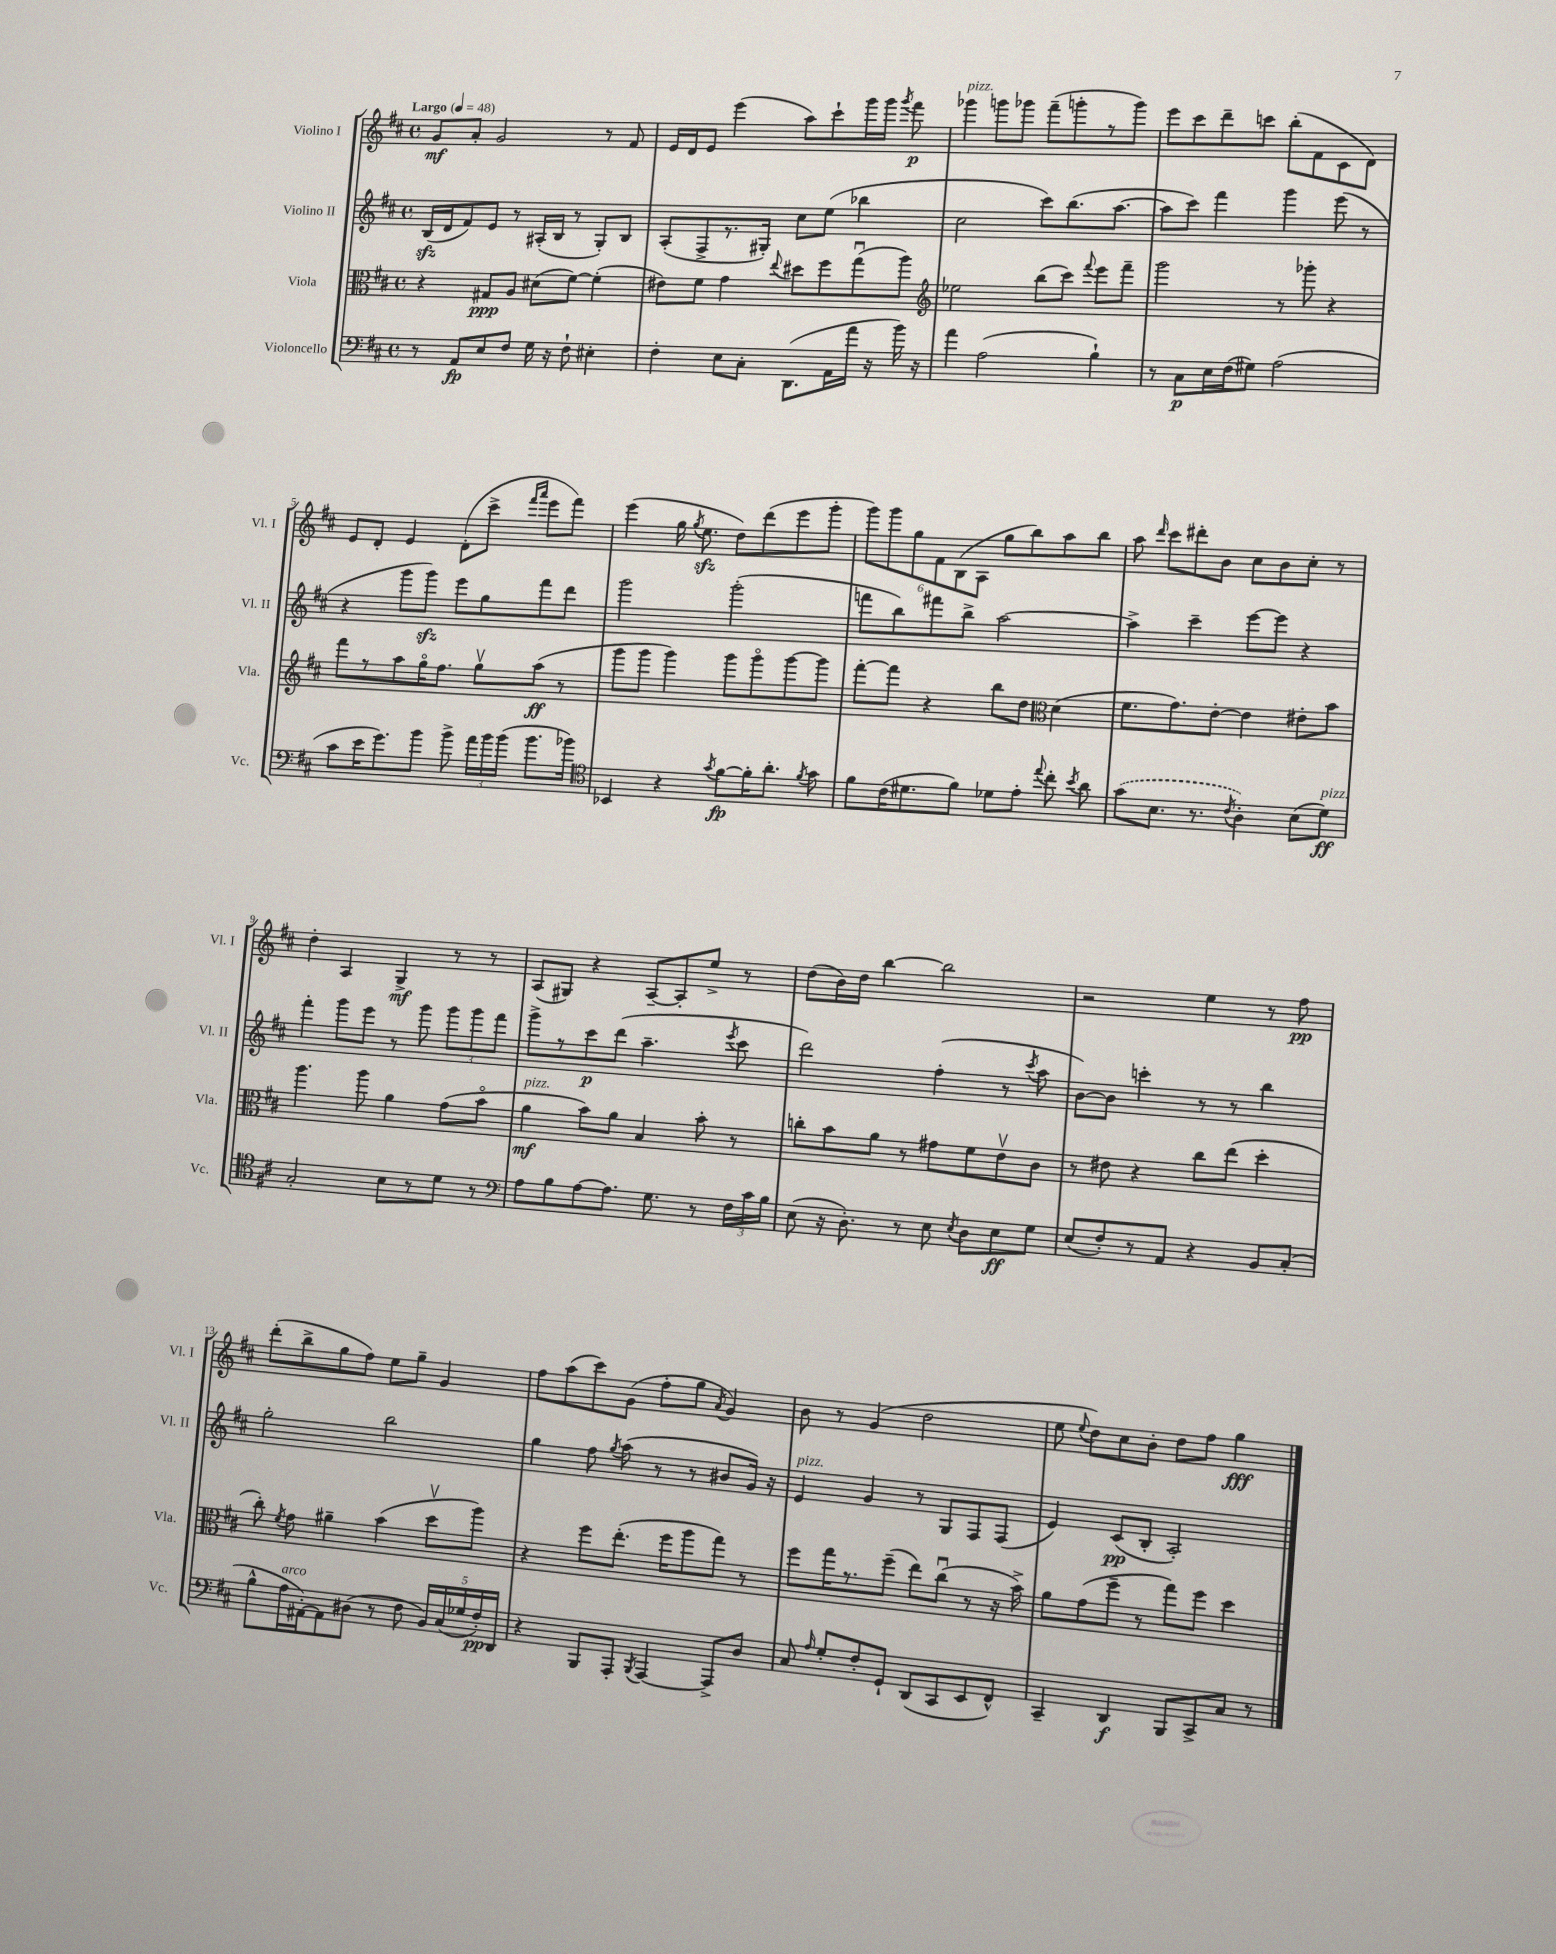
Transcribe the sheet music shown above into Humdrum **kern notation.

**kern	**kern	**kern	**kern
*staff4	*staff3	*staff2	*staff1
*clefF4	*clefC3	*clefG2	*clefG2
*k[f#c#]	*k[f#c#]	*k[f#c#]	*k[f#c#]
*M4/4	*M4/4	*M4/4	*M4/4
*met(c)	*met(c)	*met(c)	*met(c)
*MM48	*MM48	*MM48	*MM48
8r	4r	(16B/LL	8g/L
.	.	16d/J	.
8AA/L	.	8f#/)	8a'/J
8E/	8G#/L	8e/J	2g/
8F#/J	8A/J	8r	.
16G\	(8d#\L	(16A#'/LL	.
16r	.	16B/JJ	.
8F#`\	[8f#\J)	8r	.
4E#'\	(4f#'\]	8G'/L)	8r
.	.	8B/J	8f#/
=	=	=	=
4F#'\	8e#\L)	(8A'/L	16e/LL
.	.	.	16d/J
.	8f#\J	8F#^/	8e/J
8E\L	4g\	8.r	(4eee\
8C#'\J	.	.	.
.	.	16G#'/Jk)	.
.	8qqee/	.	.
(8.DD\L	8dd#\L	8cc#\L	8aa\L)
.	8ff#\	(8ee\J	8ccc#`\
16AA\L	.	.	.
16a\JJ	(8ggu\	4bb-\	16ggg\L
16r	.	.	16ggg\JJ
.	.	.	8qggg/
16b\)	8aa\J)	.	8fff#\
16r	.	.	.
=	=	=	=
*	*clefG2	*	*
4a\	2ee-\	2cc#\	4ggg-\
(2A\	.	.	8ggg\L
.	.	.	8ggg-\J
.	(8bb\L	8ccc#\L)	(8fff#~\L
.	8ccc#\J)	(8.bb\	8ggg'\
.	8qqfff#/	.	.
4B`\)	8eee\L	.	8r
.	.	[8.aa\J	.
.	8fff#~\J	.	8ggg\J)
=	=	=	=
8r	2ggg\	8aa\]L	8eee\L
8C#\L	.	8ccc#\J)	8ccc#\
16E\L	.	4fff#\	8ddd~\
(16F#\J	.	.	.
8G#\J)	.	.	8ccc\J
(2A\	8r	4ggg\	(8bb'\L
.	8ggg-'\	.	8f#\
.	4r	(8eee\	8c#\
.	.	8r	8d\J)
=	=	=	=
8c#\L	8fff#\L	4r	8e/L
16e\K	8r	.	8d'/J
8.g\)	.	.	.
.	8aa\	8ggg\L	4e/
8b\J	16ggo\K	8ggg\J)	.
.	8.ff#\J	.	.
8b^\	.	8eee\L	(8d'\L
24a\LL	8ggv\L	8gg\	8ccc#^\J
24b\	.	.	.
(24b\JJ	.	.	.
.	.	.	16qqfff#/LL
.	.	.	16qqaaa/JJ
8.b\L	(8aa\J	8fff#\	8eee\L
.	8r	8ddd\J	8fff#\J)
16b-\Jk)	.	.	.
=	=	=	=
*clefC4	*	*	*
4BB-/	8ggg\L	2ggg\	(4eee\
.	8ggg\J	.	.
4r	4ggg\)	.	16gg\
.	.	.	8qgg/
.	.	.	8.ee\
8qg/	.	.	.
[8f#\L	8ggg\L	(2ggg'\	8dd\L)
16f#'\]K	8gggo\	.	(8ddd\
8.a'\J	.	.	.
.	[8ggg\	.	8eee\
8qf#/	.	.	.
8g\	8ggg\]J	.	8ggg'\J
=	=	=	=
8f#\L	[8fff#'\L	8fff\L	12ggg\L)
.	.	.	12ggg\
(16c#\K	8fff#\]J	8bb\)	.
.	.	.	12gg\
8.d#\	.	.	.
.	4r	8fff#\	12f#\
.	.	.	(12B\
8f#\J)	.	8bb^\J	.
.	.	.	12A\J
8d-\L	8bb\L	[2aa\	8gg\L
8e'\J	8dd\J	.	8bb\)
*	*clefC3	*	*
8qqee/	.	.	.
8cc#'\	(4d\	.	8aa\
8qb/	.	.	.
8a\	.	.	8bb\J
=	=	=	=
(8g\L	8.f#\L	4aa^\]	8aa\
.	.	.	16qqddd/
8.B\J	.	.	8ccc#\L
.	8.g\)	.	.
.	.	4ccc#~\	8ddd#'\
8.r	.	.	.
.	[8e'\J	.	8b\J
8qc#/	.	.	.
4A'\)	4e\]	[8eee\L	8cc#\L
.	.	8eee\]J	8b\
(8B\L	8e#'\L	4r	8cc#'\J
8d\J)	8b\J	.	8r
=	=	=	=
2G'/	4.aa\	4fff#'\	4dd'\
.	.	8ggg\L	4A/
.	8aa\	8eee\J	.
8B\L	4a\	8r	4G^/
8r	.	8ggg\	.
8d\J	(8g\L	12ggg\L	8r
.	.	12ggg\	.
8r	8bo\J	.	8r
.	.	12fff#\J	.
=	=	=	=
*clefF4	*	*	*
8A\L	4a\	8ggg^\L	(8A/L
8B\	.	8r	8G#/J)
[8A\	8b\L)	8ccc#\	4r
8.A\]J	8a\J	(8ddd\J	.
.	4B/	4.aa~\	[8A~/L
8.G\	.	.	.
.	.	.	8A'/]
8r	8b'\	.	8ee^/J
.	.	8qeee/	.
24F#\LL	8r	8ccc#\	8r
24c#\	.	.	.
24B\JJ	.	.	.
=	=	=	=
(8E\	8cc'\L	2ddd\)	(8dd\L
16r	8b\	.	16b\L)
8.D'\)	.	.	16dd\JJ
.	8a\J	.	[4bb\
8r	8r	.	.
8E\	8g#\L	(4ff#'\	2bb\]
8qE/	.	.	.
8D\L	8f#\	.	.
8E\	8ev\	8r	.
.	.	8qccc#/	.
8G\J	8c#\J	8aa\	.
=	=	=	=
(8E/L	8r	[8b\L)	2r
8F#'/)	8e#\	8b\]J	.
8r	4r	4ccc'\	.
8AA/J	.	.	.
4r	8cc#\L	8r	4ee\
.	(8ee\J	8r	.
8BB/L	4dd'\	4bb\	8r
(8C#'/J	.	.	8ff#\
=	=	=	=
8B^^\L	8cc#'\)	2gg'\	(8ddd'\L
.	8qf#/	.	.
16A\L	8g\	.	8bb^\
[16AA#'\J)	.	.	.
8AA#\]	4a#~\	.	8gg\
(8D#\J	.	.	8ff#\J)
8r	(4b\	2bb\	8ee\L
8F#\	.	.	8gg~\J
20BB/LL)	8ddv\L	.	4g/
(20C#/	.	.	.
20G-/	.	.	.
.	8aa\J)	.	.
20F#'/)	.	.	.
20DD/JJ	.	.	.
=	=	=	=
4r	4r	4gg\	8ff#\L
.	.	.	(8aa\
8BBB/L	8ff#\L	8ff#\	8ccc#\)
.	.	8qgg/	.
8AAA'/J	(8.ee'\J	(8aa\	(8g\J
8qBBB/	.	.	.
[4AAA/	.	8r	8ff#'\L
.	16ff#\LK	.	.
.	8aa\	8r	8gg\J
.	.	.	8qa/
8AAA^/]L	8gg\J)	8b#/L	4g/)
8D/J	8r	16g/Jk)	.
.	.	16r	.
=	=	=	=
8C#/	8ff#\L	4e/	8b\
16qqA/	.	.	.
8G'/L	16gg\K	.	8r
.	8.r	.	.
8F#'/	.	4g/	(4g/
8GG`/J	(8ff#~\J	.	.
(8DD/L	8ee\L)	8r	2dd\
8CC#/	(8cc#u\J	8G/L	.
8EE/	8r	8F#/	.
8FF#^^/J)	16r	(8F#/J	.
.	16b^\)	.	.
=	=	=	=
4CC#~/	8a\L	4e/)	8ee\
.	.	.	8qqee/
.	(8g\	.	8dd\L)
4DD/	8ff#~\J	(8c#/L	8cc#\
.	8r	8B'/J	8b'\J
8BBB/L	8gg\L)	2A'/)	8dd\L
8CC#^/	8ff#\J	.	8ff#\J
8C#/J	4dd\	.	4gg\
8r	.	.	.
==	==	==	==
*-	*-	*-	*-
